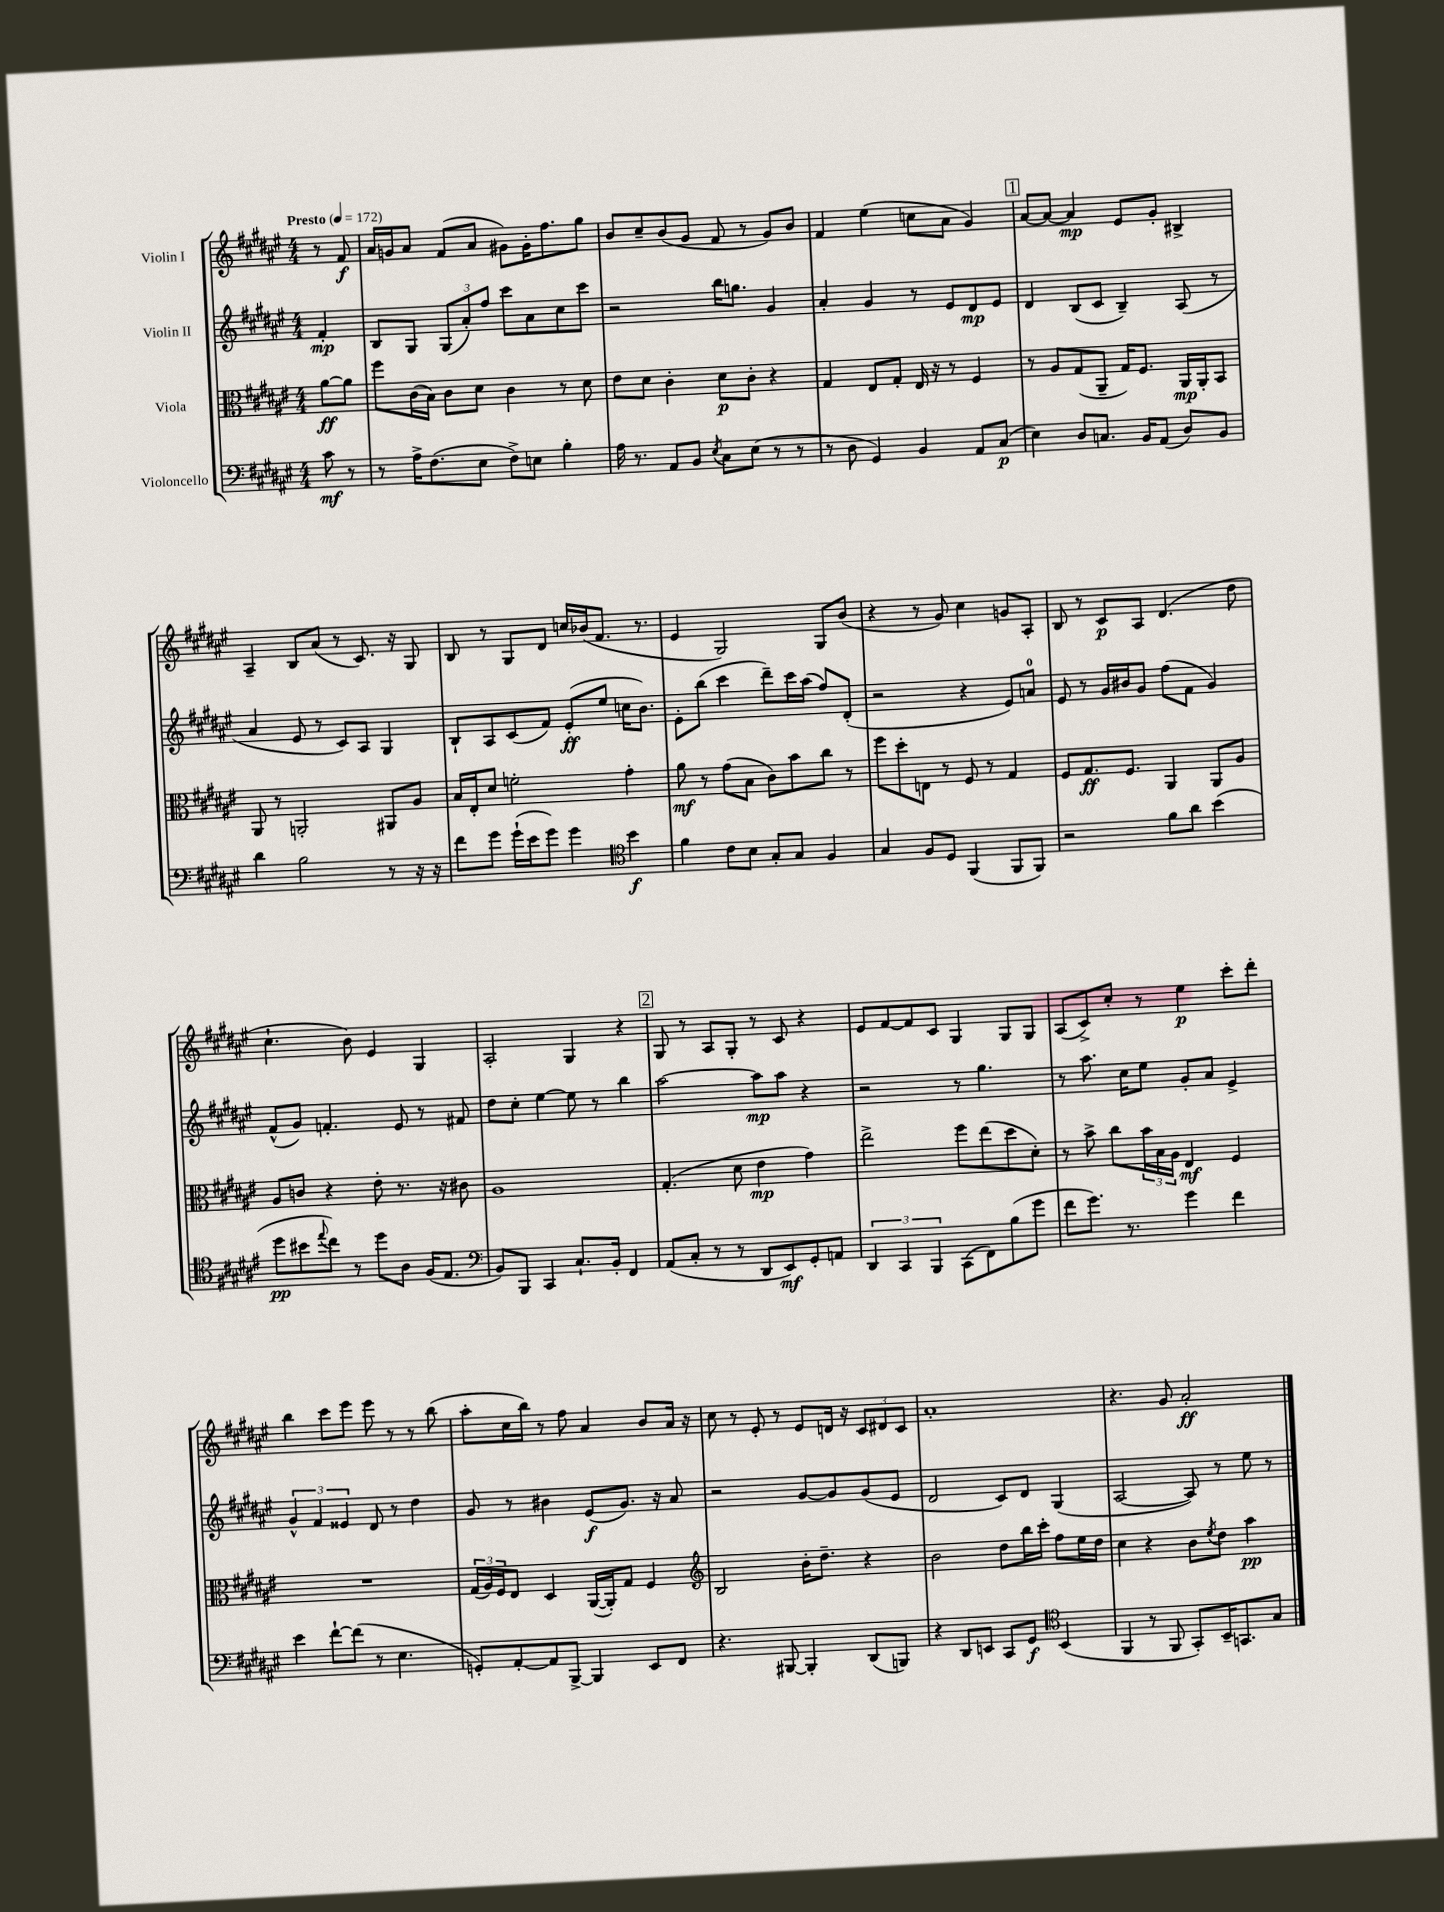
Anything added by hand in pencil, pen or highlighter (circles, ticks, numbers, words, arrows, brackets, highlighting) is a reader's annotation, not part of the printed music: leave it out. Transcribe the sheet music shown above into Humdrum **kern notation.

**kern	**dynam	**kern	**dynam	**kern	**dynam	**kern	**dynam
*part4	*part4	*part3	*part3	*part2	*part2	*part1	*part1
*staff4	*staff4	*staff3	*staff3	*staff2	*staff2	*staff1	*staff1
*I"Violoncello	*	*I"Viola	*	*I"Violin II	*	*I"Violin I	*
*clefF4	*	*clefC3	*	*clefG2	*	*clefG2	*
*k[f#c#g#d#a#e#]	*	*k[f#c#g#d#a#e#]	*	*k[f#c#g#d#a#e#]	*	*k[f#c#g#d#a#e#]	*
*M4/4	*	*M4/4	*	*M4/4	*	*M4/4	*
*MM172	*	*MM172	*	*MM172	*	*MM172	*
=	=	=	=	=	=	=	=
!	!	!	!	!	!	!LO:TX:a:B:t=Presto	!
8c#\	mf	[8a#\L	ff	4f#'/	mp	8r	.
8r	.	8a#\J]	.	.	.	8f#/	f
=1	=1	=1	=1	=1	=1	=1	=1
8r	.	8ff#\L	.	8B/L	.	16a#/LL	.
.	.	.	.	.	.	16gn/J	.
16A#^\KL	.	(16c#\L	.	8G#/J	.	8a#/J	.
(8.F#\	.	16B\JJ)	.	.	.	.	.
.	.	8c#\L	.	(12G#/L	.	(8f#/L	.
.	.	.	.	12a#'/)	.	.	.
8E#\J	.	8d#\J	.	.	.	8a#/J	.
.	.	.	.	12ff#/J	.	.	.
8F#^\L)	.	4c#\	.	8ccc#\L	.	8g#X\L)	.
8En\J	.	.	.	8a#\	.	16g#'\K	.
.	.	.	.	.	.	8.ff#\	.
4B'\	.	8r	.	8cc#\	.	.	.
.	.	8d#\	.	8ccc#\J	.	8gg#\J	.
=2	=2	=2	=2	=2	=2	=2	=2
16A#\	.	8e#\L	.	2r	.	8b/L	.
8.r	.	.	.	.	.	.	.
.	.	8d#\J	.	.	.	8cc#~/	.
8AA#/L	.	4c#'\	.	.	.	(8b/	.
8BB/J	.	.	.	.	.	8g#/J	.
8qE#/	.	.	.	.	.	.	.
8C#\L	.	8d#\L	p	16bb\KL	.	8f#/	.
.	.	.	.	8.ggn\J	.	.	.
(8E#\J	.	8c#'\J	.	.	.	8r	.
8r	.	4r	.	4g#/	.	8g#/L)	.
8r	.	.	.	.	.	8b/J	.
=3	=3	=3	=3	=3	=3	=3	=3
8r	.	4G#/	.	4a#'/	.	4f#/	.
8D#\	.	.	.	.	.	.	.
4GG#/)	.	8E#/L	.	4g#/	.	(4ee#\	.
.	.	8G#'/J	.	.	.	.	.
4BB/	.	16E#/	.	8r	.	8ccn\L	.
.	.	16r	.	.	.	.	.
.	.	8r	.	8e#/L	.	8a#\J	.
8AA#/L	.	4F#/	.	8d#/	mp	4g#/)	.
(8C#/J	p	.	.	8e#/J	.	.	.
!!LO:REH:place=s1:t=1
=4	=4	=4	=4	=4	=4	=4	=4
4E#\)	.	8r	.	4d#/	.	[8a#/L	.
.	.	8A#/L	.	.	.	8a#/J_	.
8D#/L	.	(8G#/	.	(8B/L	.	4a#/]	mp
8.Cn/J	.	8AA#~/J	.	8c#/J	.	.	.
.	.	16G#/KL)	.	4B~/)	.	8e#/L	.
16BB/KL	.	8.F#/J	.	.	.	.	.
(8AA#/J	.	.	.	.	.	8g#'/J	.
8D#/L)	.	16AA#/LL	mp	(8A#/	.	4B#X^/	.
.	.	16AA#'/J	.	.	.	.	.
8BB/J	.	8BB/J	.	8r	.	.	.
!!LO:LB:g=z
=5	=5	=5	=5	=5	=5	=5	=5
4d#\	.	8AA#/	.	4a#/	.	4A#~/	.
.	.	8r	.	.	.	.	.
2B\	.	2AAn'/	.	8e#/	.	8B/L	.
.	.	.	.	8r	.	(8a#/J	.
.	.	.	.	8c#/L)	.	8r	.
.	.	.	.	8A#/J	.	8.c#/)	.
8r	.	8AA#X/L	.	4G#/	.	.	.
.	.	.	.	.	.	16r	.
16r	.	8A#/J	.	.	.	8G#/	.
16r	.	.	.	.	.	.	.
=6	=6	=6	=6	=6	=6	=6	=6
8f#\L	.	16B/LL	.	8B`/L	.	8B/	.
.	.	16E#'/J	.	.	.	.	.
8g#\J	.	8d#/J	.	8A#/	.	8r	.
(16g#`\LL	.	2fn'\	.	(8c#/	.	8G#/L	.
16e#\J	.	.	.	.	.	.	.
8g#\J)	.	.	.	8f#/J)	.	8d#/J	.
4g#\	.	.	.	(8e#'/L	ff	16ccn/LL	.
.	.	.	.	.	.	(16b-X/J	.
.	.	.	.	8ee#/J	.	8.f#/J	.
*clefC4	*	*	*	*	*	*	*
4b\	f	4g#'\	.	16ccn\KL	.	.	.
.	.	.	.	8.b\J)	.	8.r	.
=7	=7	=7	=7	=7	=7	=7	=7
4f#\	.	8a#\	mf	8e#'\L	.	4e#/	.
.	.	8r	.	(8bb\J	.	.	.
8c#\L	.	(8g#\L	.	4ccc#\	.	2G#/)	.
8B\J	.	8B\J	.	.	.	.	.
8G#'/L	.	8c#\L)	.	8ddd#~\L)	.	.	.
8G#/J	.	8b\	.	16ccc#\L	.	.	.
.	.	.	.	(16aa#\JJ	.	.	.
4F#/	.	8cc#\J	.	8ff#/L)	.	8G#/L	.
.	.	8r	.	(8d#'/J	.	(8b/J	.
=8	=8	=8	=8	=8	=8	=8	=8
4G#/	.	8ff#\L	.	2r	.	4r	.
.	.	8dd#'\	.	.	.	.	.
8F#/L	.	8En\J	.	.	.	8r	.
8D#/J	.	8r	.	.	.	8g#/)	.
(4FF#/	.	8F#/	.	4r	.	4cc#\	.
.	.	8r	.	.	.	.	.
8FF#/L	.	4G#/	.	8e#/L)	.	8gn/L	.
8FF#/J)	.	.	.	8an/J	.	8A#'/J	.
=9	=9	=9	=9	=9	=9	=9	=9
2r	.	8F#/L	.	8e#/	.	8B/	.
.	.	8.G#/	ff	8r	.	8r	.
.	.	.	.	16g#/LL	.	8c#/L	p
.	.	8.F#/J	.	16b#X/J	.	.	.
.	.	.	.	8g#/J	.	8A#/J	.
8f#\L	.	4AA#/	.	(8ff#\L	.	(4.d#/	.
8a#\J	.	.	.	8f#\J	.	.	.
(4b\	.	8AA#/L	.	4g#/)	.	.	.
.	.	8A#/J	.	.	.	8dd#\	.
!!LO:LB:g=z
=10	=10	=10	=10	=10	=10	=10	=10
8dd#\L	pp	8A#/L	.	(8f#^^/L	.	4.cc#`\	.
8b#X\	.	8cn/J	.	8g#/J)	.	.	.
8qqee#/	.	.	.	.	.	.	.
8cc#\J)	.	4r	.	4.fn'/	.	.	.
8r	.	.	.	.	.	8b\)	.
8dd#\L	.	8e#'\	.	.	.	4e#/	.
8A#\J	.	8.r	.	8e#/	.	.	.
(16F#/KL	.	.	.	8r	.	4G#/	.
8.E#/J	.	16r	.	.	.	.	.
.	.	8c#X\	.	8f#X/	.	.	.
=11	=11	=11	=11	=11	=11	=11	=11
*clefF4	*	*	*	*	*	*	*
8BB/L)	.	1A#	.	8dd#\L	.	2A#'/	.
8BBB/J	.	.	.	8cc#'\J	.	.	.
4CC#/	.	.	.	[4ee#\	.	.	.
8.C#`/L	.	.	.	8ee#\]	.	4G#/	.
.	.	.	.	8r	.	.	.
16BB'/Jk	.	.	.	.	.	.	.
4FF#/	.	.	.	4bb\	.	4r	.
!!LO:REH:place=s1:t=2
=12	=12	=12	=12	=12	=12	=12	=12
(8AA#/L	.	(4.G#'/	.	[2aa#\	.	8G#/	.
8C#'/J	.	.	.	.	.	8r	.
8r	.	.	.	.	.	8A#/L	.
8r	.	8d#\	.	.	.	8G#'/J	.
8DD#/L	.	4e#\	mp	8aa#\L]	mp	8r	.
8EE#/)	mf	.	.	8aa#\J	.	8c#/	.
8GG#'/	.	4g#\)	.	4r	.	4r	.
8AAn/J	.	.	.	.	.	.	.
=13	=13	=13	=13	=13	=13	=13	=13
6DD#/	.	2ee#^\	.	2r	.	8e#/L	.
.	.	.	.	.	.	[8f#/	.
6CC#/	.	.	.	.	.	.	.
.	.	.	.	.	.	8f#/]	.
6BBB/	.	.	.	.	.	.	.
.	.	.	.	.	.	8c#/J	.
(8CC#\L	.	8ff#\L	.	8r	.	4G#/	.
8FF#\)	.	(8ee#\	.	4.gg#\	.	.	.
(8B\	.	8dd#\	.	.	.	8G#/L	.
8g#\J	.	8d#'\J)	.	.	.	8G#/J	.
=14	=14	=14	=14	=14	=14	=14	=14
8f#\L	.	8r	.	8r	.	(8A#/L	.
8.g#\J)	.	8b^\	.	8.aa#\	.	8c#^/)	.
.	.	8cc#\L	.	.	.	8cc#'/J	.
8.r	.	.	.	16cc#\KL	.	.	.
.	.	24b\L	.	8ee#\J	.	8r	.
.	.	24B\	.	.	.	.	.
.	.	24A#\JJ	.	.	.	.	.
4g#\	.	4E#/	mf	8g#'/L	.	4ee#\	p
.	.	.	.	8a#/J	.	.	.
4f#\	.	4F#/	.	4e#^/	.	8ccc#'\L	.
.	.	.	.	.	.	8ddd#'\J	.
!!LO:LB:g=z
=15	=15	=15	=15	=15	=15	=15	=15
4e#\	.	1r	.	6g#^^/	.	4bb\	.
.	.	.	.	6f#/	.	.	.
[8f#`\L	.	.	.	.	.	8ccc#\L	.
.	.	.	.	6e##X/	.	.	.
(8f#\J]	.	.	.	.	.	8eee#\J	.
8r	.	.	.	8d#/	.	8eee#\	.
4.E#\	.	.	.	8r	.	8r	.
.	.	.	.	4dd#\	.	8r	.
.	.	.	.	.	.	(8bb\	.
=16	=16	=16	=16	=16	=16	=16	=16
8GGn'/L)	.	(24G#/LL	.	8g#/	.	8aa#'\L	.
.	.	24A#/)	.	.	.	.	.
.	.	24F#/J	.	.	.	.	.
[8AA#'/	.	8E#/J	.	8r	.	16cc#\L	.
.	.	.	.	.	.	16bb\JJ)	.
8AA#/]	.	4D#/	.	4b#X\	.	8r	.
[8BBB^/J	.	.	.	.	.	8ff#\	.
4BBB/]	.	([16AA#/LL	.	(8e#/L	f	4a#/	.
.	.	16AA#'/J])	.	.	.	.	.
.	.	8G#/J	.	8.g#/J)	.	.	.
8EE#/L	.	4F#/	.	.	.	8b/L	.
.	.	.	.	16r	.	.	.
8FF#/J	.	.	.	8a#/	.	16a#/Jk	.
.	.	.	.	.	.	16r	.
=17	=17	=17	=17	=17	=17	=17	=17
*	*	*clefG2	*	*	*	*	*
4.r	.	2B/	.	2r	.	8cc#\	.
.	.	.	.	.	.	8r	.
.	.	.	.	.	.	8e#'/	.
[8BBB#X/	.	.	.	.	.	8r	.
4BBB#'/]	.	16b'\KL	.	[8g#/L	.	8e#/L	.
.	.	8.dd#~\J	.	.	.	.	.
.	.	.	.	8g#/]	.	16dn/Jk	.
.	.	.	.	.	.	16r	.
(8DD#/L	.	4r	.	(8g#/	.	12c#/L	.
.	.	.	.	.	.	12d#X/	.
8BBBn/J)	.	.	.	8e#/J	.	.	.
.	.	.	.	.	.	12c#/J	.
=18	=18	=18	=18	=18	=18	=18	=18
4r	.	2b\	.	2d#/	.	1a#'	.
8DD#/L	.	.	.	.	.	.	.
8EEn/J	.	.	.	.	.	.	.
8CC#/L	.	8dd#\L	.	8c#/L)	.	.	.
8GG#/J	f	16bb\L	.	8d#/J	.	.	.
.	.	16ccc#'\JJ	.	.	.	.	.
*clefC4	*	*	*	*	*	*	*
(4BB/	.	8ff#\L	.	(4G#/	.	.	.
.	.	16ee#\L	.	.	.	.	.
.	.	16dd#\JJ	.	.	.	.	.
=19	=19	=19	=19	=19	=19	=19	=19
4FF#/	.	4cc#\	.	[2A#/	.	4.r	.
8r	.	4r	.	.	.	.	.
8FF#/	.	.	.	.	.	8g#/	.
8GG#'/L)	.	8b\L	.	8A#/])	.	2a#'/	ff
.	.	8qee#/	.	.	.	.	.
16BB~/K	.	8dd#\J	.	8r	.	.	.
8.GGn/	.	.	.	.	.	.	.
.	.	4aa#\	pp	8ee#\	.	.	.
8G#/J	.	.	.	8r	.	.	.
==	==	==	==	==	==	==	==
*-	*-	*-	*-	*-	*-	*-	*-
